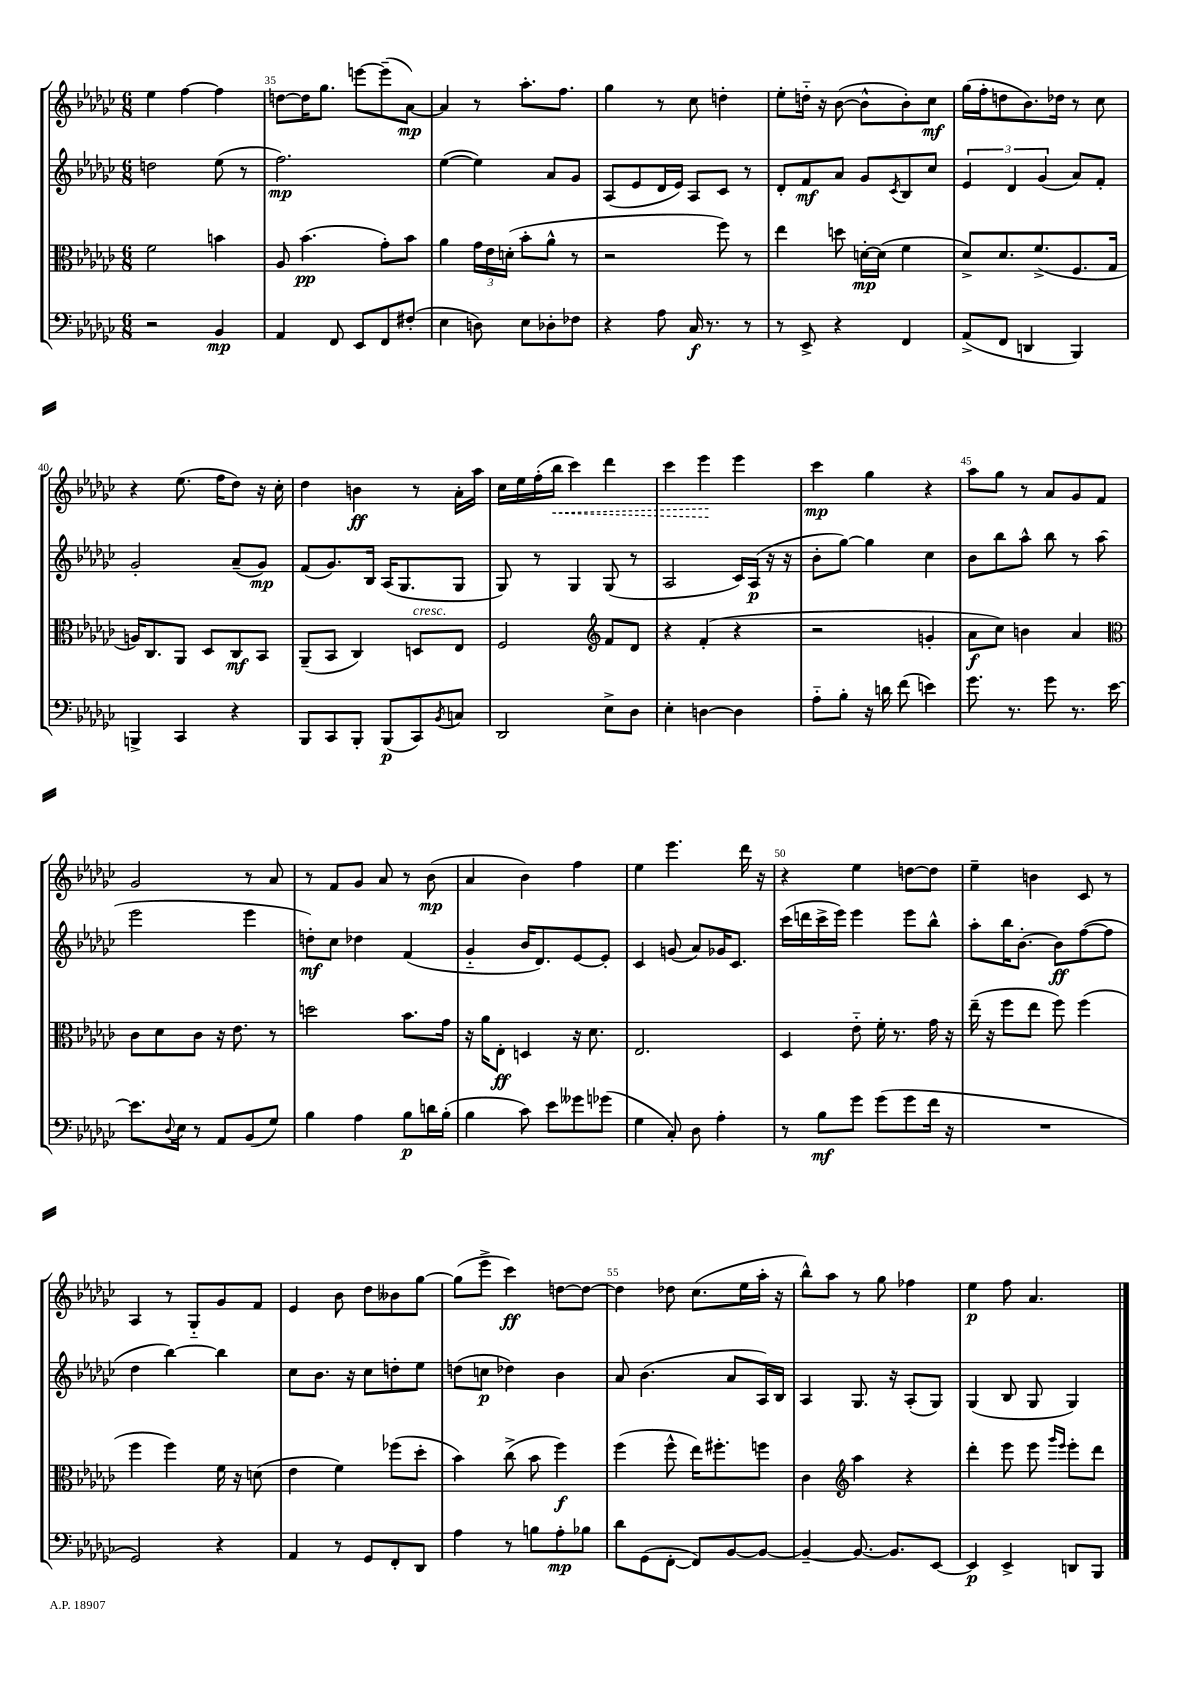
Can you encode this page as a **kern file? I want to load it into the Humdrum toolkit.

**kern	**dynam	**kern	**dynam	**kern	**dynam	**kern	**dynam
*part4	*part4	*part3	*part3	*part2	*part2	*part1	*part1
*staff4	*staff4	*staff3	*staff3	*staff2	*staff2	*staff1	*staff1
*clefF4	*	*clefC3	*	*clefG2	*	*clefG2	*
*k[b-e-a-d-g-c-]	*	*k[b-e-a-d-g-c-]	*	*k[b-e-a-d-g-c-]	*	*k[b-e-a-d-g-c-]	*
*M6/8	*	*M6/8	*	*M6/8	*	*M6/8	*
=34	=34	=34	=34	=34	=34	=34	=34
2r	.	2f\	.	2ddn\	.	4ee-\	.
.	.	.	.	.	.	[4ff\	.
4BB-/	mp	4bn\	.	(8ee-\	.	4ff\]	.
.	.	.	.	8r	.	.	.
=35	=35	=35	=35	=35	=35	=35	=35
4AA-/	.	8A-/	.	2.ff\)	mp	[8ddn\L	.
.	.	(4.b-\	pp	.	.	16dd\K]	.
.	.	.	.	.	.	8.gg-\J	.
8FF/	.	.	.	.	.	.	.
8EE-/L	.	.	.	.	.	[8eeen\L	.
8FF/	.	8g-'\L)	.	.	.	(8eee~\]	.
(8F#X'/J	.	8b-\J	.	.	.	[8a-\J)	mp
=36	=36	=36	=36	=36	=36	=36	=36
4E-\	.	4a-\	.	([4ee-\	.	4a-/]	.
8Dn\)	.	24g-\LL	.	4ee-\])	.	8r	.
.	.	24e-\	.	.	.	.	.
.	.	(24dn'\JJ	.	.	.	.	.
8E-\L	.	8b-'\L	.	.	.	8.aa-'\L	.
8D-X'\	.	8a-^^\J	.	8a-/L	.	.	.
.	.	.	.	.	.	8.ff\J	.
8F-X\J	.	8r	.	8g-/J	.	.	.
=37	=37	=37	=37	=37	=37	=37	=37
4r	.	2r	.	(8A-/L	.	4gg-\	.
.	.	.	.	8e-/	.	.	.
8A-\	.	.	.	16d-/L	.	8r	.
.	.	.	.	16e-/JJ)	.	.	.
16C-/	f	.	.	8A-/L	.	8cc-\	.
8.r	.	.	.	.	.	.	.
.	.	8ff\)	.	8c-/J	.	4ddn'\	.
8r	.	8r	.	8r	.	.	.
=38	=38	=38	=38	=38	=38	=38	=38
8r	.	4ee-\	.	8d-'/L	.	8ee-'\L	.
8EE-^/	.	.	.	8f/	mf	16ddn\Jk	.
.	.	.	.	.	.	16r	.
4r	.	8ddn\	.	8a-/J	.	([8b-\	.
.	.	[16dn'\LL	mp	8g-/L	.	8b-^^\L]	.
.	.	(16d\JJ]	.	.	.	.	.
.	.	.	.	8qc-/	.	.	.
4FF/	.	4f\	.	8B-/	.	8b-'\)	.
.	.	.	.	8cc-/J	.	8cc-\J	mf
=39	=39	=39	=39	=39	=39	=39	=39
(8AA-^/L	.	8d-^/L)	.	6e-/	.	(16gg-\LL	.
.	.	.	.	.	.	16ff'\J	.
8FF/J	.	8.d-/	.	.	.	8ddn\	.
.	.	.	.	6d-/	.	.	.
4DDn/	.	.	.	.	.	8.b-\)	.
.	.	(8.f^/	.	.	.	.	.
.	.	.	.	(6g-/	.	.	.
.	.	.	.	.	.	16dd-X\Jk	.
4BBB-/)	.	8.F/	.	8a-/L)	.	8r	.
.	.	.	.	8f'/J	.	8cc-\	.
.	.	16G-/Jk	.	.	.	.	.
!!LO:LB:g=z
=40	=40	=40	=40	=40	=40	=40	=40
4BBBn^/	.	16An/KL)	.	2g-'/	.	4r	.
.	.	8.C-/	.	.	.	.	.
4CC-/	.	8AA-/J	.	.	.	(8.ee-\	.
.	.	8D-/L	.	.	.	.	.
.	.	.	.	.	.	16ff\KL	.
4r	.	8C-/	mf	(8a-~/L	.	8dd-\J)	.
.	.	8BB-/J	.	8g-/J)	mp	16r	.
.	.	.	.	.	.	16cc-'\	.
=41	=41	=41	=41	=41	=41	=41	=41
8BBB-/L	.	(8AA-~/L	.	(8f/L	.	4dd-\	.
8CC-/	.	8BB-/J	.	8.g-/)	.	.	.
8BBB-'/J	.	4C-/)	.	.	.	4bn\	ff
.	.	.	.	16B-/Jk	.	.	.
(8BBB-/L	p	.	.	(16A-/KL	.	.	.
.	.	.	.	8.G-/	.	.	.
!	!	!LO:TX:a:i:t=cresc.	!	!	!	!	!
8CC-/)	.	8Dn/L	.	.	.	8r	.
8qBB-/	.	.	.	.	.	.	.
8Cn/J	.	8E-/J	.	8G-/J	.	16a-'\LL	.
.	.	.	.	.	.	16aa-\JJ	.
=42	=42	=42	=42	=42	=42	=42	=42
2DD-/	.	2F/	.	8G-/)	.	16cc-\LL	.
.	.	.	.	.	.	16ee-\	.
.	.	.	.	8r	.	(16ff'\	.
!	!	!	!	!	!	!	!LO:HP:b
.	.	.	.	.	.	16bb-\JJ	<
.	.	.	.	4G-/	.	4ccc-\)	.
*	*	*clefG2	*	*	*	*	*
8E-^\L	.	8f/L	.	(8G-/	.	4ddd-\	.
8D-\J	.	8d-/J	.	8r	.	.	.
=43	=43	=43	=43	=43	=43	=43	=43
4E-'\	.	4r	.	2A-/	.	4ccc-\	.
[4Dn\	.	(4f'/	.	.	.	4eee-\	.
4D\]	.	4r	.	16c-/LL)	.	4eee-\	[
.	.	.	.	(16A-/JJ	p	.	.
.	.	.	.	16r	.	.	.
.	.	.	.	16r	.	.	.
=44	=44	=44	=44	=44	=44	=44	=44
8A-\L	.	2r	.	8b-'\L	.	4ccc-\	mp
8B-'\J	.	.	.	[8gg-\J)	.	.	.
16r	.	.	.	4gg-\]	.	4gg-\	.
16dn\	.	.	.	.	.	.	.
(8f\	.	.	.	.	.	.	.
4en\)	.	4gn'/	.	4cc-\	.	4r	.
=45	=45	=45	=45	=45	=45	=45	=45
8.g-\	.	8a-\L	f	8b-\L	.	8aa-\L	.
.	.	8cc-\J)	.	8bb-\	.	8gg-\J	.
8.r	.	.	.	.	.	.	.
.	.	4bn\	.	8aa-^^\J	.	8r	.
8g-\	.	.	.	8bb-\	.	8a-/L	.
8.r	.	4a-/	.	8r	.	8g-/	.
.	.	.	.	(8aa-\	.	8f/J	.
[16e-\	.	.	.	.	.	.	.
!!LO:LB:g=z
=46	=46	=46	=46	=46	=46	=46	=46
*	*	*clefC3	*	*	*	*	*
8.e-\L]	.	8c-\L	.	2eee-\	.	2g-/	.
.	.	8d-\	.	.	.	.	.
8qqD-/	.	.	.	.	.	.	.
16E-\Jk	.	.	.	.	.	.	.
8r	.	8c-\J	.	.	.	.	.
8AA-/L	.	16r	.	.	.	.	.
.	.	8.e-\	.	.	.	.	.
(8BB-/	.	.	.	4eee-\	.	8r	.
8G-/J)	.	8r	.	.	.	8a-/	.
=47	=47	=47	=47	=47	=47	=47	=47
4B-\	.	2ddn\	.	8ddn'\L)	mf	8r	.
.	.	.	.	8cc-\J	.	8f/L	.
4A-\	.	.	.	4dd-X\	.	8g-/J	.
.	.	.	.	.	.	8a-/	.
8B-\L	p	8.b-\L	.	(4f/	.	8r	.
16dn\L	.	.	.	.	.	(8b-\	mp
(16B-'\JJ	.	16g-\Jk	.	.	.	.	.
=48	=48	=48	=48	=48	=48	=48	=48
4B-\	.	16r	.	4g-/	.	4a-/	.
.	.	16a-\KL	.	.	.	.	.
.	.	8E-'\J	ff	.	.	.	.
8c-\)	.	4Dn/	.	16b-/KL	.	4b-\)	.
.	.	.	.	8.d-/)	.	.	.
8e-\L	.	.	.	.	.	.	.
8g--X\	.	16r	.	[8e-/	.	4ff\	.
.	.	8.d-\	.	.	.	.	.
(8g-X\J	.	.	.	8e-'/J]	.	.	.
=49	=49	=49	=49	=49	=49	=49	=49
4G-\	.	2.E-/	.	4c-/	.	4ee-\	.
8C-'/)	.	.	.	(8gn/	.	4.eee-\	.
8D-\	.	.	.	8a-/L)	.	.	.
4A-'\	.	.	.	16g-X/K	.	.	.
.	.	.	.	8.c-/J	.	.	.
.	.	.	.	.	.	16ddd-\	.
.	.	.	.	.	.	16r	.
=50	=50	=50	=50	=50	=50	=50	=50
8r	.	4D-/	.	(16ccc-\LL	.	4r	.
.	.	.	.	16dddn\	.	.	.
8B-\L	mf	.	.	16ccc-^\	.	.	.
.	.	.	.	16eee-\JJ)	.	.	.
8g-\J	.	8e-\	.	4eee-\	.	4ee-\	.
(8g-\L	.	16f'\	.	.	.	.	.
.	.	8.r	.	.	.	.	.
8g-\	.	.	.	8eee-\L	.	[8ddn\L	.
16f\Jk	.	16g-\	.	8bb-^^\J	.	8dd\J]	.
16r	.	16r	.	.	.	.	.
=51	=51	=51	=51	=51	=51	=51	=51
2.r	.	(16ee-~\	.	8aa-'\L	.	4ee-~\	.
.	.	16r	.	.	.	.	.
.	.	8ff\L	.	16bb-\K	.	.	.
.	.	.	.	[8.b-'\J	.	.	.
.	.	8ee-\J	.	.	.	4bn\	.
.	.	8ff\)	.	8b-\L]	ff	.	.
.	.	(4ff\	.	([8ff\	.	8c-/	.
.	.	.	.	8ff\J]	.	8r	.
!!LO:LB:g=z
=52	=52	=52	=52	=52	=52	=52	=52
2GG-/)	.	4ff\	.	4dd-\	.	4A-/	.
.	.	4ff\)	.	[4bb-\)	.	8r	.
.	.	.	.	.	.	8G-/L	.
4r	.	16f\	.	4bb-\]	.	8g-/	.
.	.	16r	.	.	.	.	.
.	.	(8dn\	.	.	.	8f/J	.
=53	=53	=53	=53	=53	=53	=53	=53
4AA-/	.	4e-\	.	8cc-\L	.	4e-/	.
.	.	.	.	8.b-\J	.	.	.
8r	.	4f\)	.	.	.	8b-\	.
.	.	.	.	16r	.	.	.
8GG-/L	.	.	.	8cc-\L	.	8dd-\L	.
8FF'/	.	(8ff-X\L	.	8ddn'\	.	8b--X\	.
8DD-/J	.	8dd-'\J	.	8ee-\J	.	[8gg-\J	.
=54	=54	=54	=54	=54	=54	=54	=54
4A-\	.	4b-\)	.	(8ddn\L	.	(8gg-\L]	.
.	.	.	.	8ccn\J	p	8eee-^\J	.
8r	.	(8cc-^\	.	4dd-X\)	.	4ccc-\)	ff
8Bn\L	.	8b-\	.	.	.	.	.
8A-'\	mp	4ff\)	f	4b-\	.	[8ddn\L	.
8B-X\J	.	.	.	.	.	8dd\J_	.
=55	=55	=55	=55	=55	=55	=55	=55
8d-\L	.	(4ff\	.	8a-/	.	4dd\]	.
(8GG-\	.	.	.	(4.b-\	.	.	.
[8FF'\J	.	8ff^^\	.	.	.	8dd-X\	.
8FF/L])	.	16ee-\KL)	.	.	.	(8.cc-\L	.
.	.	8.ff#X'\	.	.	.	.	.
[8BB-/	.	.	.	8a-/L	.	.	.
.	.	.	.	.	.	16ee-\L	.
8BB-/J_	.	8ffn\J	.	16A-/L)	.	16aa-'\JJ	.
.	.	.	.	16B-/JJ	.	16r	.
=56	=56	=56	=56	=56	=56	=56	=56
4BB-~/_	.	4c-\	.	4A-/	.	8bb-^^\L)	.
.	.	.	.	.	.	8aa-\J	.
*	*	*clefG2	*	*	*	*	*
8.BB-/_	.	4aa-\	.	8.G-/	.	8r	.
.	.	.	.	.	.	8gg-\	.
8.BB-/L]	.	.	.	16r	.	.	.
.	.	4r	.	(8A-'/L	.	4ff-X\	.
[8EE-/J	.	.	.	8G-/J)	.	.	.
=57	=57	=57	=57	=57	=57	=57	=57
4EE-/]	p	4ddd-'\	.	(4G-/	.	4ee-\	p
4EE-^/	.	8eee-\	.	8B-/	.	8ff\	.
.	.	8eee-\	.	8G-/	.	4.a-/	.
.	.	16qqggg-/LL	.	.	.	.	.
.	.	16qqeee-/JJ	.	.	.	.	.
8DDn/L	.	8eee-'\L	.	4G-/)	.	.	.
8BBB-/J	.	8ddd-\J	.	.	.	.	.
==	==	==	==	==	==	==	==
*-	*-	*-	*-	*-	*-	*-	*-
